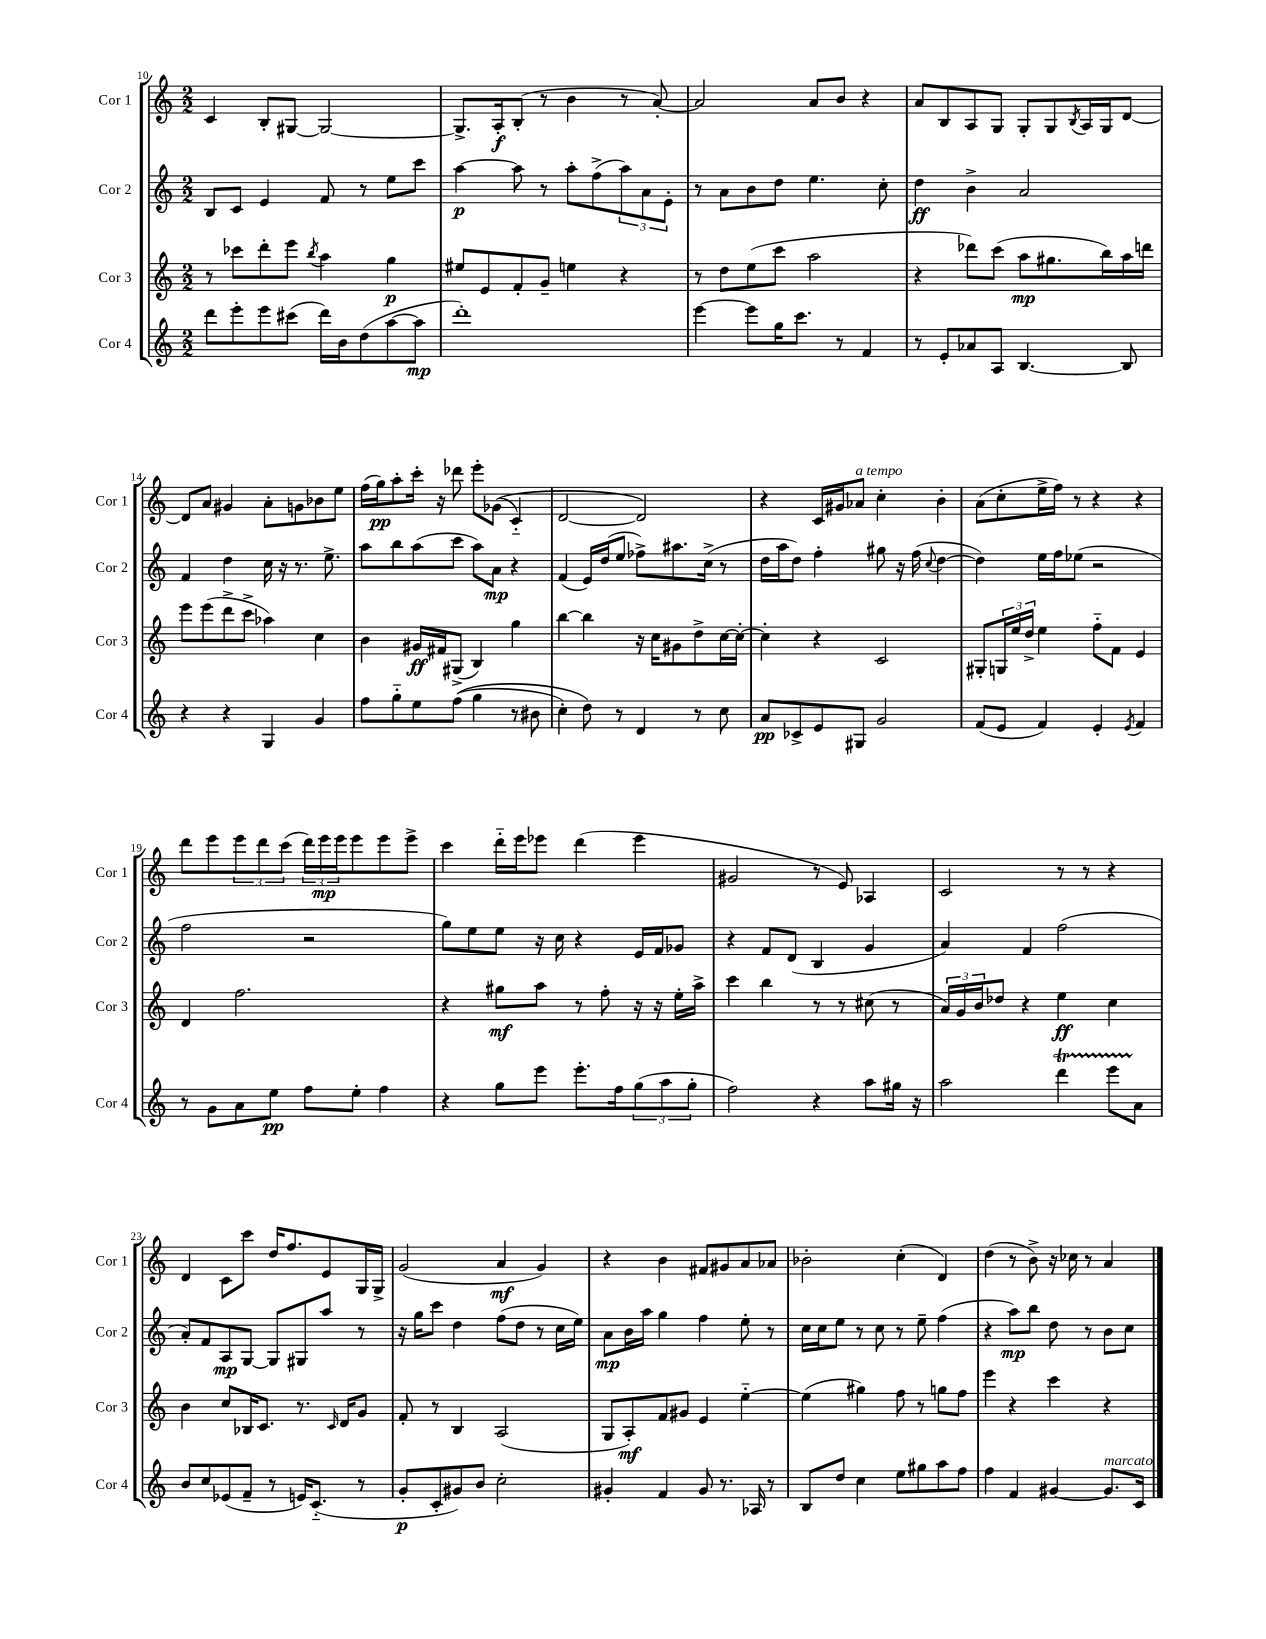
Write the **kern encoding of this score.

**kern	**kern	**kern	**kern
*staff4	*staff3	*staff2	*staff1
*clefG2	*clefG2	*clefG2	*clefG2
*k[]	*k[]	*k[]	*k[]
*M2/2	*M2/2	*M2/2	*M2/2
8ddd	8r	8B	4c
8eee'	8ccc-	8c	.
8eee	8ddd'	4e	8B'
(8ccc#	8eee	.	[8G#
.	8qbb	.	.
16ddd)	4aa	8f	2G#_
16b	.	.	.
(8dd	.	8r	.
[8aa	4gg	8ee	.
8aa]	.	8ccc	.
=	=	=	=
1ddd')	8ee#	[4aa	8.G#^]
.	8e	.	.
.	.	.	16A'
.	8f'	8aa]	(8B'
.	8g~	8r	8r
.	4ee	8aa'	4b
.	.	(8ff^	.
.	4r	12aa)	8r
.	.	12a	.
.	.	.	[8a')
.	.	12e'	.
=	=	=	=
[4eee	8r	8r	2a]
.	8dd	8a	.
8eee]	(8ee	8b	.
16gg	8ccc	8dd	.
8.ccc	.	.	.
.	2aa	4.ee	8a
8r	.	.	8b
4f	.	.	4r
.	.	8cc'	.
=	=	=	=
8r	4r	4dd	8a
8e'	.	.	8B
8a-	8ddd-)	4b^	8A
8A	(8ccc	.	8G
[4.B	8aa	2a	8G'
.	8.gg#	.	8G
.	.	.	8qB
.	.	.	16A
.	16bb)	.	16G
8B]	16aa	.	[8d
.	16ddd	.	.
=	=	=	=
4r	8eee	4f	8d]
.	(8eee	.	8a
4r	8ddd^	4dd	4g#
.	8ccc^	.	.
4G	4aa-)	16cc	8a'
.	.	16r	.
.	.	8.r	8g
4g	4cc	.	8b-
.	.	8.ee^	.
.	.	.	8ee
=	=	=	=
8ff	4b	8aa	(16ff
.	.	.	16gg)
8gg'~	.	8bb	8aa'
8ee	16g#	(8aa	16ccc'
.	16f#	.	16r
&((8ff	(8G#^	8ccc	8ddd-
4gg	4B)	8aa)	8eee'
.	.	8a	&((8g-
8r	4gg	4r	4c'~)
8b#	.	.	.
=	=	=	=
4cc')	[4bb	(4f	[2d
8dd&)	4bb]	16e)	.
.	.	(16dd	.
8r	.	8ee	.
4d	16r	8ff-^)	2d]&)
.	16cc	.	.
.	8g#	8.aa#	.
8r	8dd^	.	.
.	.	(16cc^	.
8cc	[16cc	8r	.
.	16cc'_	.	.
=	=	=	=
8a	4cc']	16dd	4r
.	.	16aa	.
8c-^	.	8dd)	.
8e	4r	4ff'	16c
.	.	.	16g#
8G#	.	.	8a-
2g	2c	8gg#	4cc'
.	.	16r	.
.	.	(16ff	.
.	.	8qqcc	.
.	.	[4dd	4b'
=	=	=	=
(8f	8G#'	4dd])	(8a
8e	24G	.	8cc'
.	24ee	.	.
.	24dd^	.	.
4f)	4ee	16ee	16ee^
.	.	16ff	16ff)
.	.	(8ee-	8r
4e'	8ff'~	2r	4r
.	8f	.	.
8qe	.	.	.
4f	4e	.	4r
=	=	=	=
8r	4d	2ff	8ddd
8g	.	.	8eee
8a	2.ff	.	12eee
.	.	.	12ddd
8ee	.	.	.
.	.	.	(12ccc
8ff	.	2r	24ddd)
.	.	.	24eee
.	.	.	24eee
8ee'	.	.	8eee
4ff	.	.	8eee
.	.	.	8eee^
=	=	=	=
4r	4r	8gg)	4ccc
.	.	8ee	.
8gg	8gg#	8ee	16ddd'~
.	.	.	16eee
8eee	8aa	16r	8eee-
.	.	16cc	.
8.eee'	8r	4r	(4ddd
.	8ff'	.	.
16ff	.	.	.
(12gg	16r	16e	4eee-
.	16r	16f	.
12aa	.	.	.
.	16ee'	8g-	.
12gg'	.	.	.
.	16aa^	.	.
=	=	=	=
2ff)	4ccc	4r	2g#
.	4bb	8f	.
.	.	(8d	.
4r	8r	4B	8r
.	8r	.	8e)
8aa	(8cc#	4g	4A-
16gg#	8r	.	.
16r	.	.	.
=	=	=	=
2aa	24a)	4a)	2c
.	24g	.	.
.	24b	.	.
.	8dd-	.	.
.	4r	4f	.
4ddd	4ee	(2ff	8r
.	.	.	8r
8eee	4cc	.	4r
8a	.	.	.
=	=	=	=
8b	4b	8a')	4d
8cc	.	8f	.
(8e-	8cc	8A	8c
8f~	16B-	[8G	8ccc
.	8.c	.	.
8r	.	8G]	16dd
.	.	.	8.ff
16e)	8.r	8G#	.
(8.c'~	.	.	.
.	.	8aa	8e
.	16qqc	.	.
.	16d	.	.
8r	8g	8r	16G
.	.	.	16G^
=	=	=	=
8g'	8f'	16r	(2g
.	.	16gg	.
8c'	8r	8ccc	.
8g#)	4B	4dd	.
8b	.	.	.
2cc'	(2A	(8ff	4a
.	.	8dd	.
.	.	8r	4g)
.	.	16cc	.
.	.	16ee)	.
=	=	=	=
4g#'	8G	8a	4r
.	8A')	16b	.
.	.	16aa	.
4f	8f	4gg	4b
.	8g#	.	.
8g#	4e	4ff	8f#
8.r	.	.	8g#
.	[4ee'~	8ee'	8a
16A-	.	.	.
8r	.	8r	8a-
=	=	=	=
8B	(4ee]	16cc	2b-'
.	.	16cc	.
8dd	.	8ee	.
4cc	4gg#)	8r	.
.	.	8cc	.
8ee	8ff	8r	(4cc'
8gg#	8r	8ee~	.
8aa	8gg	(4ff	4d)
8ff	8ff	.	.
=	=	=	=
4ff	4eee	4r	(4dd
4f	4r	8aa)	8r
.	.	8bb	8b^)
[4g#	4ccc	8dd	16r
.	.	.	16cc-
.	.	8r	8r
8.g#]	4r	8b	4a
.	.	8cc	.
16c	.	.	.
==	==	==	==
*-	*-	*-	*-
